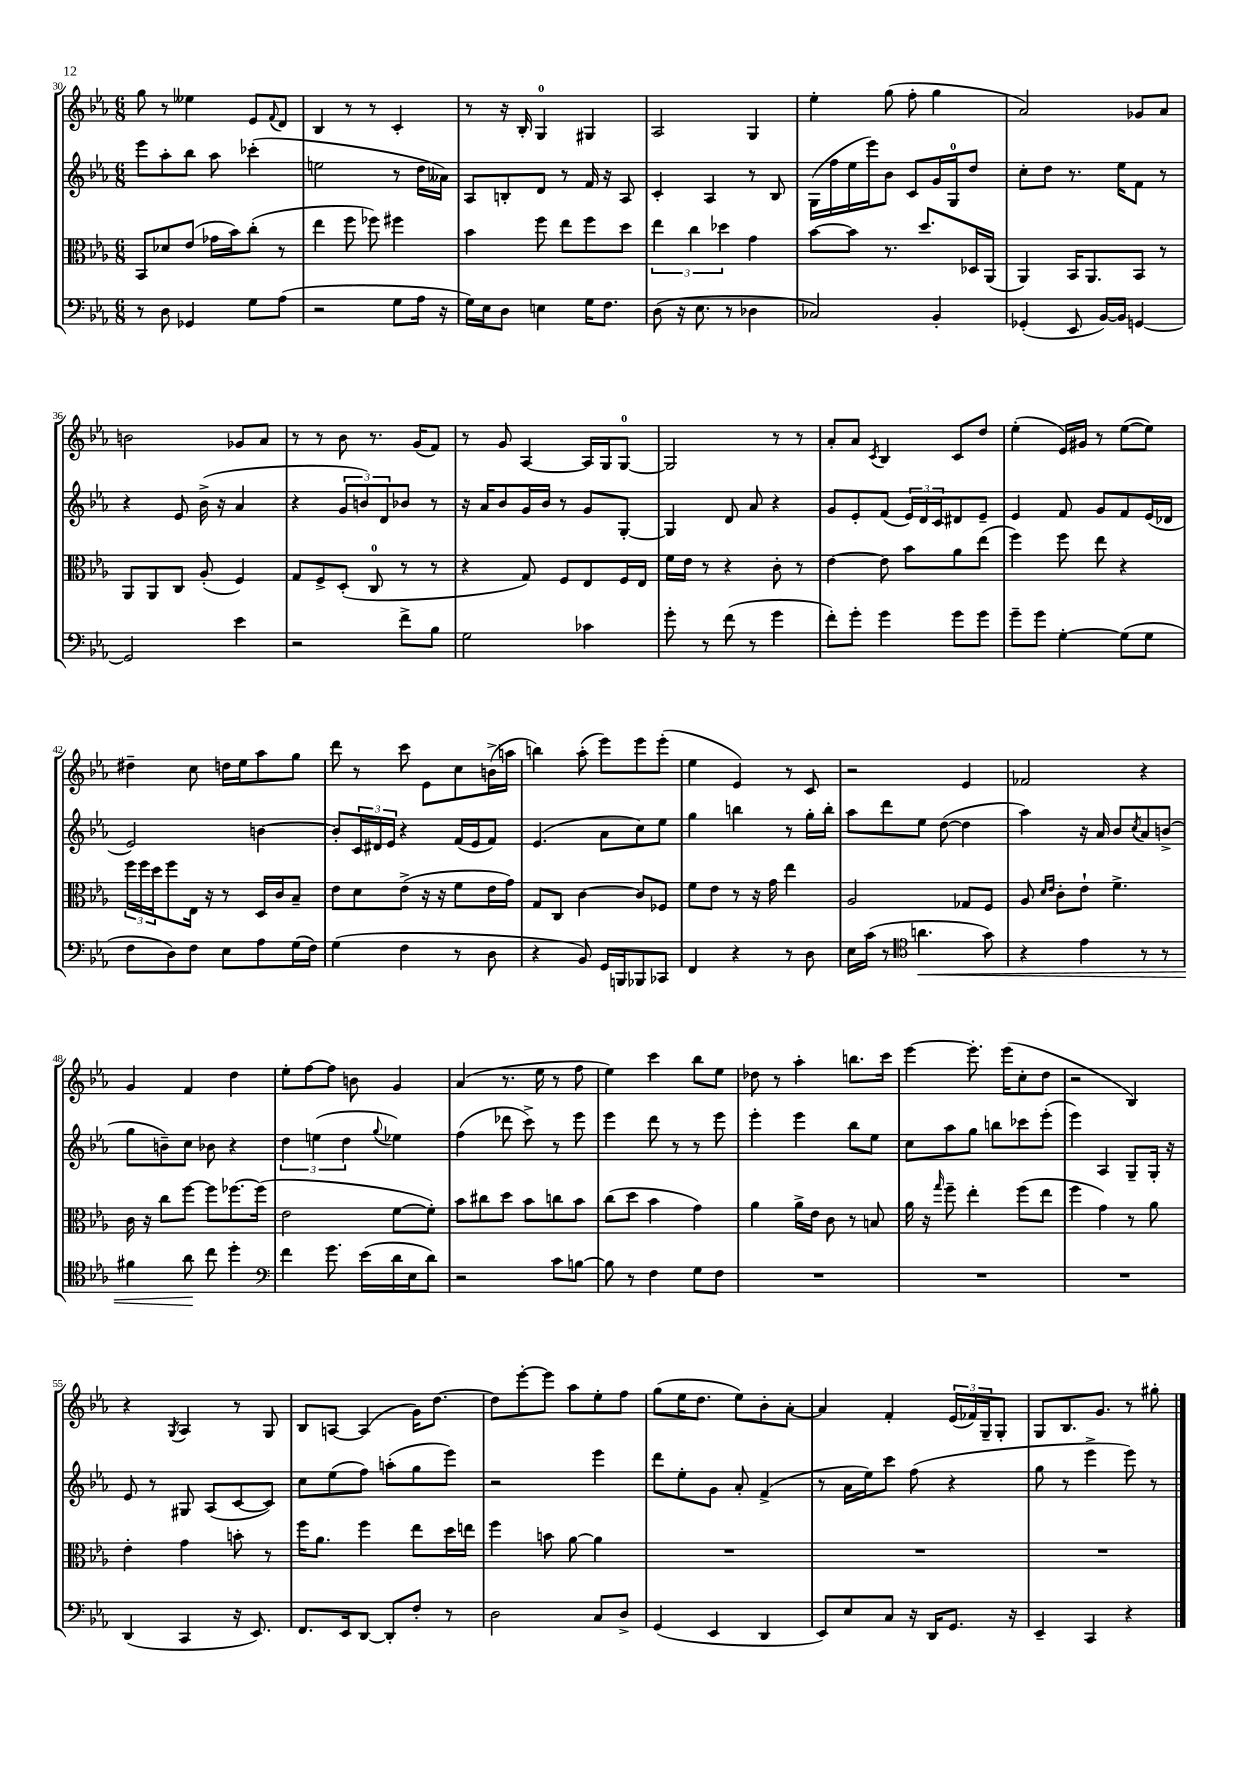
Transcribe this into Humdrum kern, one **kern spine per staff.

**kern	**kern	**kern	**kern
*staff4	*staff3	*staff2	*staff1
*clefF4	*clefC3	*clefG2	*clefG2
*k[b-e-a-]	*k[b-e-a-]	*k[b-e-a-]	*k[b-e-a-]
*M6/8	*M6/8	*M6/8	*M6/8
8r	8BB-	8eee-	8gg
8D	8d-	8aa-'	8r
4GG-	(8e-	8bb-	4ee--
.	16g-	8aa-	.
.	16b-)	.	.
8G	(8cc'	(4ccc-'	8e-
.	.	.	8qqf
(8A-	8r	.	8d
=	=	=	=
2r	4ee-	2ee	4B-
.	8ff	.	8r
.	8ff-)	.	8r
8G	4ff#	8r	4c'
16A-	.	16dd	.
16r	.	16a--)	.
=	=	=	=
16G)	4b-	8A-	8r
16E-	.	.	.
8D	.	8B'	16r
.	.	.	16B-'
4E	8ff	8d	4G
.	8ee-	8r	.
16G	8ff	16f	4G#
8.F	.	16r	.
.	8dd	8A-	.
=	=	=	=
(8D	6ee-	4c'	2A-
16r	.	.	.
.	6cc	.	.
8.E-	.	.	.
.	.	4A-	.
.	6dd-	.	.
8r	.	.	.
4D-	4g	8r	4G
.	.	8B-	.
=	=	=	=
2C-)	[8b-	(16G	4ee-'
.	.	16ff	.
.	8b-]	16ee-	.
.	.	16eee-)	.
.	8.r	8b-	(8gg
.	.	8c	8ff'
.	8.dd	.	.
4BB-'	.	16g	4gg
.	.	16G	.
.	16D-	8dd	.
.	(16AA-	.	.
=	=	=	=
(4GG-'	4AA-)	8cc'	2a-)
.	.	8dd	.
8EE-	16BB-	8.r	.
.	8.AA-	.	.
[16BB-)	.	.	.
16BB-]	.	16ee-	.
[4GG	8BB-	8f	8g-
.	8r	8r	8a-
=	=	=	=
2GG]	8AA-	4r	2b
.	8AA-	.	.
.	8C	8e-	.
.	(8A-'	(16b-^	.
.	.	16r	.
4e-	4F)	4a-	8g-
.	.	.	8a-
=	=	=	=
2r	8G	4r	8r
.	8F^	.	8r
.	(8D'	12g	8b-
.	.	12b)	.
.	8C	.	8.r
.	.	12d	.
8f^	8r	8b-	.
.	.	.	(16g
8B-	8r	8r	8f)
=	=	=	=
2G	4r	16r	8r
.	.	16a-	.
.	.	8b-	8g
.	8G)	16g	[4A-
.	.	16b-	.
.	8F	8r	.
4c-	8E-	8g	16A-]
.	.	.	16G
.	16F	[8G'	[8G
.	16E-	.	.
=	=	=	=
8g'	16f	4G]	2G]
.	16e-	.	.
8r	8r	.	.
(8f	4r	8d	.
8r	.	8a-	.
4g	8c'	4r	8r
.	8r	.	8r
=	=	=	=
8f')	[4e-	8g	8a-'
8g'	.	8e-'	8a-
.	.	.	8qc
4g	8e-]	(8f	4B-
.	8b-	24e-)	.
.	.	24d	.
.	.	24c	.
8g	8a-	8d#	8c
8g	(8ee-	8e-~	8dd
=	=	=	=
8g~	4ff)	4e-	(4ee-'
8g	.	.	.
[4G'	8ff	8f	16e-)
.	.	.	16g#
.	8ee-	8g	8r
(8G]	4r	8f	([8ee-
8G	.	(16e-	8ee-])
.	.	16d-	.
=	=	=	=
8F	24ff	2e-)	4dd#~
.	24ff	.	.
.	24dd	.	.
8D)	8ff	.	.
8F	16E-	.	8cc
.	16r	.	.
8E-	8r	.	16dd
.	.	.	16ee-
8A-	16D	[4b	8aa-
.	16c	.	.
(16G	8B-~	.	8gg
16F)	.	.	.
=	=	=	=
(4G	8e-	8b']	8ddd
.	8d	24c	8r
.	.	24d#	.
.	.	24e-	.
4F	(8e-^	4r	8ccc
.	16r	.	8e-
.	16r	.	.
8r	8f	(16f	8cc
.	.	16e-	.
8D	16e-	8f)	(16b^
.	16g)	.	16aa
=	=	=	=
4r	8G	(4.e-	4bb)
.	8C	.	.
8BB-)	[4c	.	(8aa-'
16GG	.	8a-	8eee-)
16BBB	.	.	.
8BBB-	8c]	8cc)	8eee-
8CC-	8F-	8ee-	(8eee-'
=	=	=	=
4FF	8f	4gg	4ee-
.	8e-	.	.
4r	8r	4bb	4e-)
.	16r	.	.
.	16g	.	.
8r	4ee-	8r	8r
8D	.	16gg'	8c
.	.	16bb'	.
=	=	=	=
16E-	2A-	8aa-	2r
(16c	.	.	.
8r	.	8ddd	.
*clefC4	*	*	*
4.a	.	8ee-	.
.	.	([8dd	.
.	8G-	4dd]	4e-
8g)	8F	.	.
=	=	=	=
4r	8A-	4aa-)	2f-
.	16qqd	.	.
.	16qqe-	.	.
.	8c'	.	.
4e-	8e-`	16r	.
.	.	16a-	.
.	4.f^	8b-	.
.	.	8qcc	.
8r	.	8a-	4r
8r	.	(8b^	.
=	=	=	=
4f#	16c	8gg	4g
.	16r	.	.
.	8cc	8b~)	.
8a-	[8ff	8cc	4f
8cc	8ff]	8b-	.
4dd'	[8.ff-	4r	4dd
.	(16ff-]	.	.
=	=	=	=
*clefF4	*	*	*
4f	2e-	6dd	8ee-'
.	.	.	[8ff
.	.	(6ee	.
8.g	.	.	8ff]
.	.	6dd	.
.	.	.	8b
(16e-	.	.	.
.	.	8qqgg	.
16d	[8f	4ee-)	4g
16E-	.	.	.
8d)	8f'])	.	.
=	=	=	=
2r	8b-	(4ff	(4a-
.	8cc#	.	.
.	8dd	8ddd-	8.r
.	8b-	8ccc^)	.
.	.	.	16ee-
8c	8cc	8r	8r
[8B	8b-	8eee-	8ff
=	=	=	=
8B]	(8cc	4eee-	4ee-)
8r	8dd	.	.
4F	4b-	8ddd	4ccc
.	.	8r	.
8G	4g)	8r	8bb-
8F	.	8eee-	8ee-
=	=	=	=
2.r	4a-	4eee-'	8dd-
.	.	.	8r
.	16a-^	4eee-	4aa-'
.	16e-	.	.
.	8c	.	.
.	8r	8bb-	8.bb
.	8B	8ee-	.
.	.	.	16ccc
=	=	=	=
2.r	16a-	8cc	[4eee-
.	16r	.	.
.	16qqgg	.	.
.	8ff~	8aa-	.
.	4ee-'	8gg	8.eee-']
.	.	8bb	.
.	.	.	(16eee-
.	(8ff	8ccc-	8cc'
.	8ee-	(8eee-'	8dd
=	=	=	=
2.r	4ff	4eee-)	2r
.	4g)	4A-	.
.	8r	8G~	4B-)
.	8a-	16G'	.
.	.	16r	.
=	=	=	=
(4DD	4e-'	8e-	4r
.	.	8r	.
.	.	.	8qG
4CC	4g	8G#	4A-
.	.	(8A-	.
16r	8b'	[8c	8r
8.EE-)	.	.	.
.	8r	8c])	8G
=	=	=	=
8.FF	16ff	8cc	8B-
.	8.a-	.	.
.	.	(8ee-	[8A
16EE-	.	.	.
[8DD	4ff	8ff)	(4A]
8DD']	.	(8aa'	.
8F'	8ee-	8gg	16g)
.	.	.	[8.dd
8r	16dd	8eee-)	.
.	16ee	.	.
=	=	=	=
2D	4ff	2r	8dd]
.	.	.	[8eee-'
.	8b	.	8eee-]
.	[8a-	.	8aa-
8C	4a-]	4eee-	8ee-'
8D^	.	.	8ff
=	=	=	=
(4GG	2.r	8ddd	(8gg
.	.	8ee-'	16ee-
.	.	.	8.dd
4EE-	.	8g	.
.	.	8a-'	8ee-)
4DD	.	(4f^	8b-'
.	.	.	[8a-'
=	=	=	=
8EE-)	2.r	8r	4a-]
8E-	.	16a-	.
.	.	16ee-)	.
8C	.	8ccc	4f'
16r	.	(8ff	.
16DD	.	.	.
8.GG	.	4r	(24e-
.	.	.	24f-)
.	.	.	24G~
.	.	.	8G'
16r	.	.	.
=	=	=	=
4EE-~	2.r	8gg	8G
.	.	8r	8.B-
4CC	.	4eee-^	.
.	.	.	8.g
4r	.	8eee-)	8r
.	.	8r	8gg#'
==	==	==	==
*-	*-	*-	*-
